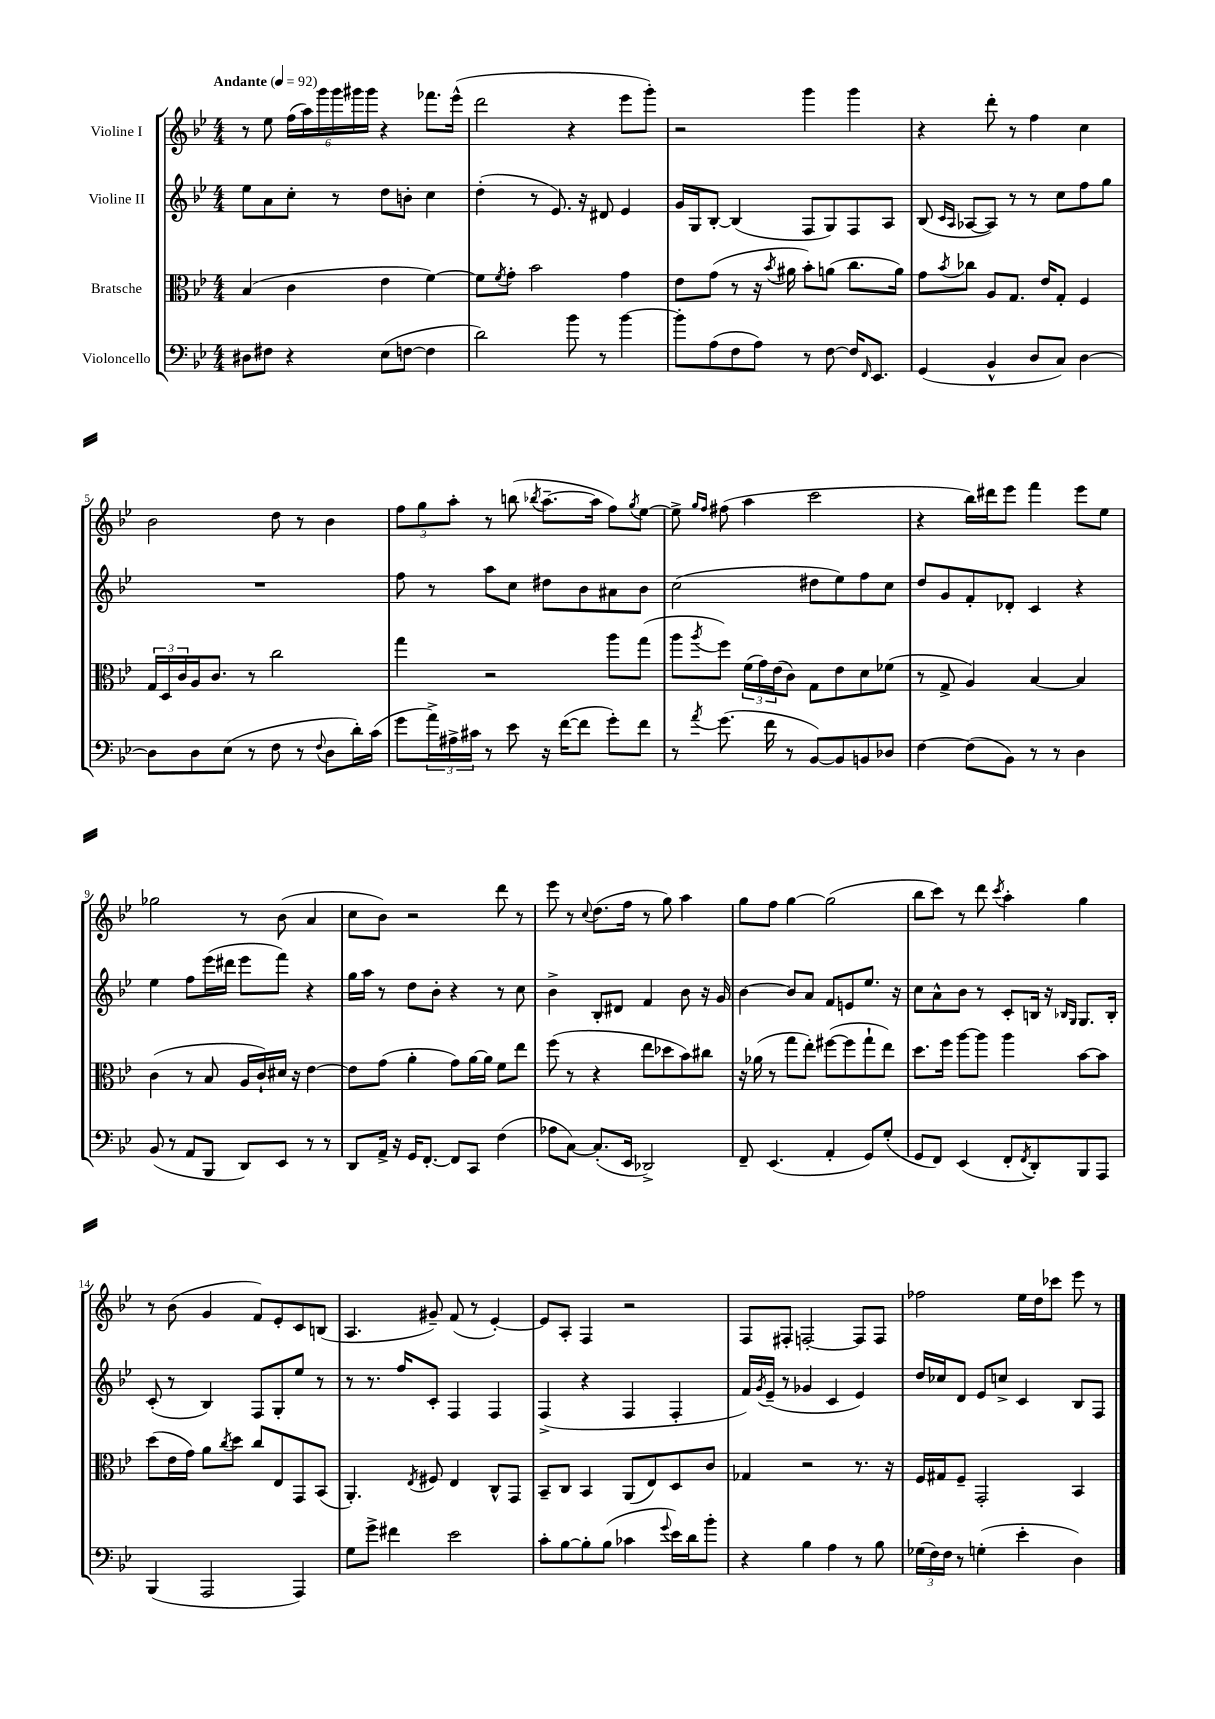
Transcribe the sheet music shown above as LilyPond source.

<<
\new StaffGroup <<
\new Staff = "s0" \with { instrumentName = "Violine I" } {
    \clef treble \key bes \major \numericTimeSignature \time 4/4 \tempo "Andante" 4 = 92
    r8 ees''8 \tuplet 6/4 { f''16( a''16) g'''16 g'''16 gis'''16 gis'''16 } r4 fes'''8. ees'''16-^( |
    d'''2 r4 ees'''8 g'''8-.) |
    r2 g'''4 g'''4 |
    r4 d'''8-. r8 f''4 c''4 |
    bes'2 d''8 r8 bes'4 |
    \tuplet 3/2 { f''8 g''8 a''8-. } r8 b''8( \acciaccatura { bes''8 } a''8.~-- a''16 f''8) \acciaccatura { g''8 } ees''8~ |
    ees''8-> \grace { g''16 f''16 } fis''8( a''4 c'''2 |
    r4 bes''16) dis'''16 ees'''8 f'''4 ees'''8 ees''8 |
    ges''2 r8 bes'8( a'4 |
    c''8 bes'8) r2 d'''8 r8 |
    ees'''8 r8 \appoggiatura { c''8 } d''8.( f''16 r8 g''8) a''4 |
    g''8 f''8 g''4~ g''2( |
    bes''8 c'''8) r8 d'''8 \acciaccatura { c'''8 } a''4-. g''4 |
    r8 bes'8( g'4 f'8) ees'8-. c'8 b8( |
    a4. gis'8--) f'8( r8 ees'4~-.) |
    ees'8 a8-. f4 r2 |
    f8 fis8-. f2~-. f8 f8 |
    fes''2 ees''16 d''16 ces'''8 ees'''8 r8 \bar "|." |
}
\new Staff = "s1" \with { instrumentName = "Violine II" } {
    \clef treble \key bes \major \numericTimeSignature \time 4/4
    ees''8 a'8 c''8-. r8 d''8 b'8-. c''4 |
    d''4-.( r8 ees'8.) r16 dis'8 ees'4 |
    g'16 g16 bes8~-. bes4( f8 g8) f8 a8 |
    bes8( \grace { c'16 a16 } aes8~ aes8) r8 r8 c''8 f''8 g''8 |
    R1 |
    f''8 r8 a''8 c''8 dis''8 bes'8 ais'8 bes'8 |
    c''2( dis''8 ees''8) f''8 c''8 |
    d''8 g'8 f'8-. des'8-. c'4 r4 |
    ees''4 f''8 ees'''16( dis'''16 ees'''8 f'''8) r4 |
    g''16 a''16 r8 d''8 bes'8-. r4 r8 c''8 |
    bes'4-> bes8-. dis'8 f'4 bes'8 r16 g'16 |
    bes'4~ bes'8 a'8 f'8 e'8 ees''8. r16 |
    c''8 a'8-^ bes'8 r8 c'8-. b16 r16 \grace { bes16 g16 } g8. bes16-. |
    c'8-.( r8 bes4) f8 g8-. ees''8 r8 |
    r8 r8. f''16 c'8-. f4 f4 |
    f4->( r4 f4 f4-. |
    f'16) \acciaccatura { g'8 } ees'16--( r8 ges'4 c'4 ees'4) |
    d''16 ces''16 d'8 ees'8 c''8-> c'4 bes8 f8 \bar "|." |
}
\new Staff = "s2" \with { instrumentName = "Bratsche" } {
    \clef alto \key bes \major \numericTimeSignature \time 4/4
    bes4( c'4 ees'4 f'4~) |
    f'8 \acciaccatura { f'8 } g'8-. bes'2 g'4 |
    ees'8 g'8( r8 r16 \acciaccatura { bes'8 } ais'16 bes'8-.) a'8( c''8. a'16) |
    g'8 \acciaccatura { bes'8 } ces''8 a8 g8. ees'16 g8-. f4 |
    \tuplet 3/2 { g16 d16 c'16 } a16 c'8. r8 c''2 |
    g''4 r2 a''8 g''8( |
    a''8 \acciaccatura { a''8 } f''8) \tuplet 3/2 { f'16( g'16) ees'16( } c'8) g8 ees'8 d'8 fes'8( |
    r8 g8-> a4) bes4~ bes4 |
    c'4( r8 bes8 a16 c'16-!) dis'16 r16 ees'4~ |
    ees'8 g'8( a'4-. g'8) a'16~ a'16 f'8 ees''8 |
    f''8( r8 r4 ees''8 des''8 bes'8) cis''8 |
    r16 aes'16( r8 g''8 ees''8-.) fis''8~( fis''8 g''8-! ees''8) |
    d''8. f''16 a''8~ a''8 a''4 bes'8~ bes'8 |
    d''8( ees'16 g'16) a'8 \acciaccatura { c''8 } d''8 c''8 ees8 g,8 bes,8( |
    a,4.-.) \acciaccatura { ees8 } fis8 ees4 c8-^ g,8 |
    bes,8-- c8 bes,4 a,8( ees8) d8 c'8 |
    ges4 r2 r8. r16 |
    f16 gis16 f8-- g,2-. bes,4 \bar "|." |
}
\new Staff = "s3" \with { instrumentName = "Violoncello" } {
    \clef bass \key bes \major \numericTimeSignature \time 4/4
    dis8 fis8 r4 ees8( f8~ f4 |
    d'2) bes'8 r8 bes'4~ |
    bes'8-. a8( f8 a8) r8 f8~ f16 \grace { f,16 } ees,8. |
    g,4( bes,4-^ d8 c8) d4~ |
    d8 d8 ees8( r8 f8 r8 \appoggiatura { f8 } d8 d'16-.) c'16( |
    g'8 \tuplet 3/2 { a'16->) ais16-> cis'16 } r8 ees'8 r16 f'16~( f'8 g'8-.) f'8 |
    r8 \acciaccatura { a'8 } g'8.( f'16 r8 bes,8~) bes,8 b,8 des8 |
    f4~ f8( bes,8) r8 r8 d4 |
    bes,8( r8 a,8 bes,,8 d,8) ees,8 r8 r8 |
    d,8 a,16-> r16 g,16 f,8.~-. f,8 c,8 f4( |
    aes8 c8~) c8.-.( ees,16 des,2->) |
    f,8-- ees,4.( a,4-. g,8) g8-.( |
    g,8 f,8) ees,4( f,8-. \acciaccatura { f,8 } d,8-.) bes,,8 a,,8 |
    bes,,4( a,,2 a,,4) |
    g8 g'8-> fis'4 ees'2 |
    c'8-. bes8~ bes8-. bes8( ces'4 \appoggiatura { g'8 } ees'16) d'16 bes'8-. |
    r4 bes4 a4 r8 bes8 |
    \tuplet 3/2 { ges16( f16) f16 } r8 g4-.( ees'4-. d4) \bar "|." |
}
>>
>>
